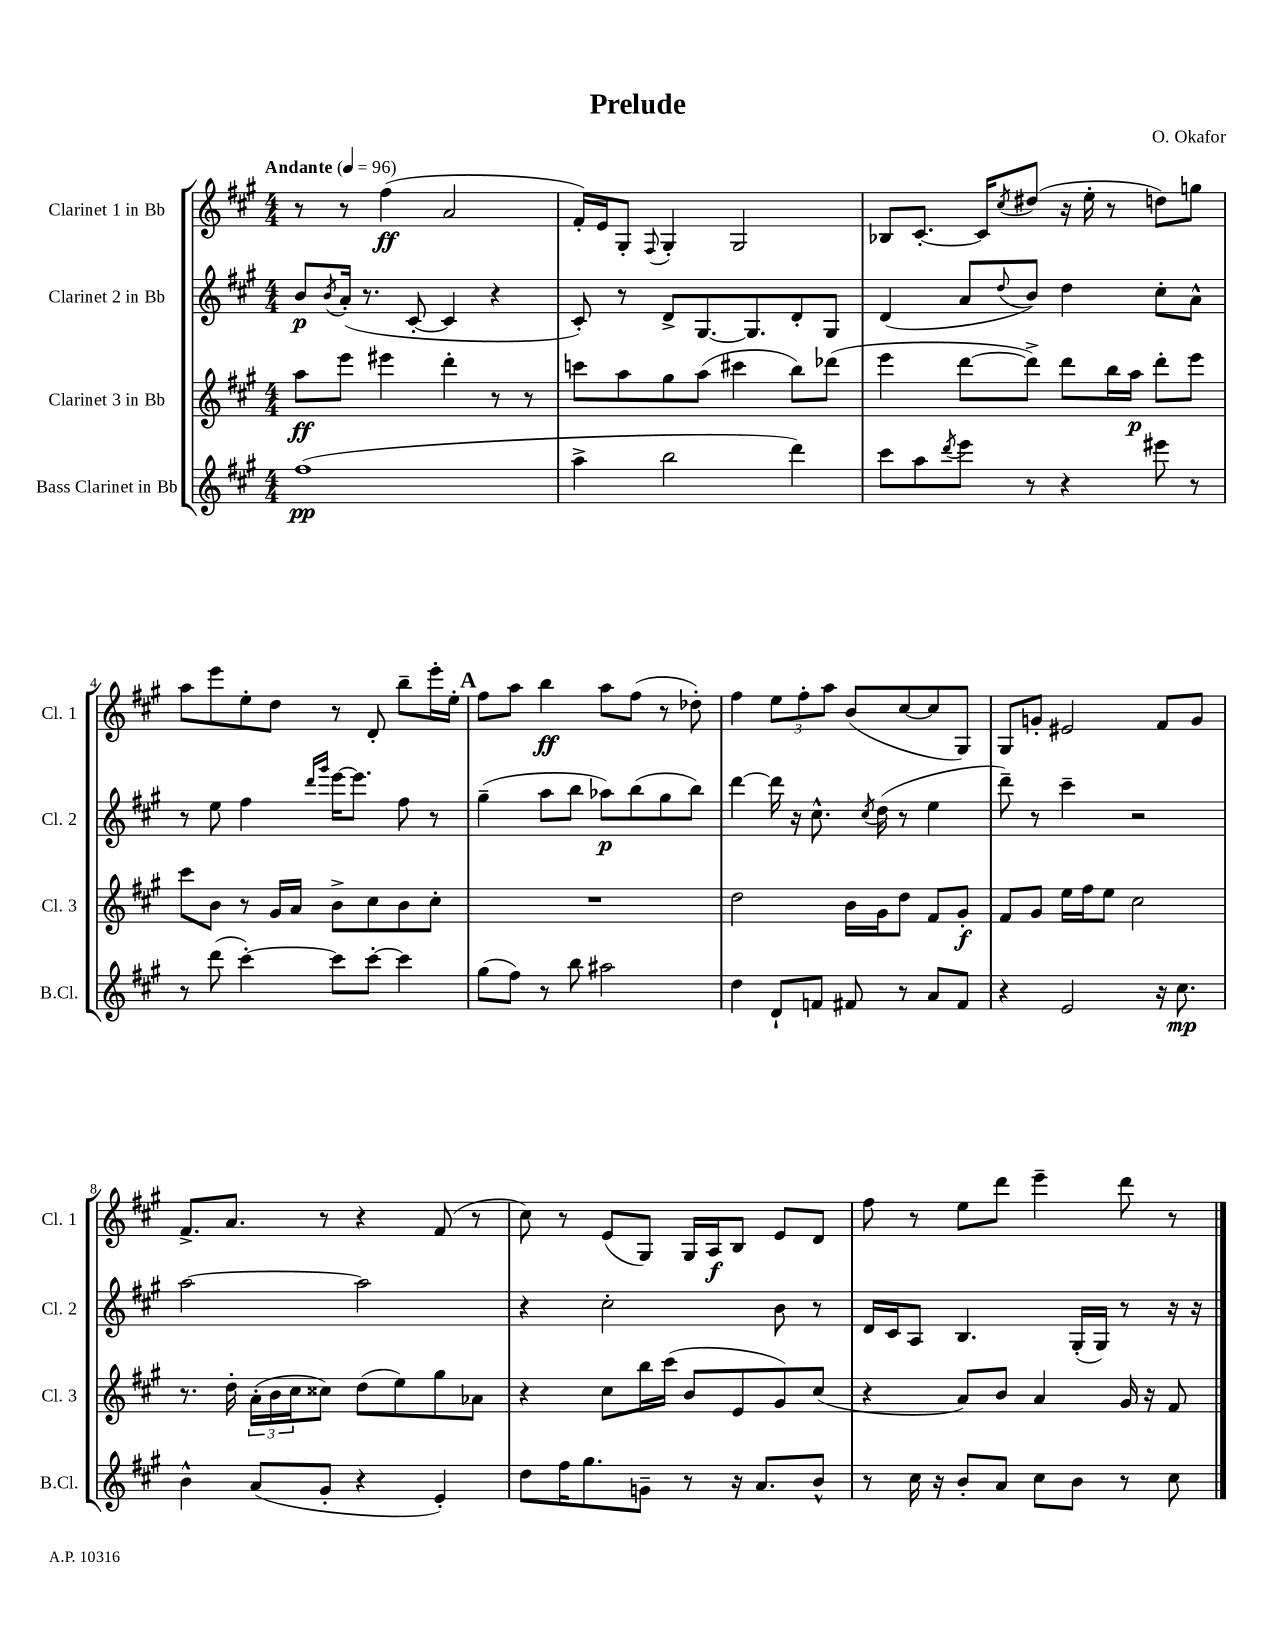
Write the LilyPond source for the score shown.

\header { title = "Prelude" composer = "O. Okafor" }
<<
\new StaffGroup <<
\new Staff = "s0" \with { instrumentName = "Clarinet 1 in Bb" shortInstrumentName = "Cl. 1" } {
    \clef treble \key a \major \numericTimeSignature \time 4/4 \tempo "Andante" 4 = 96
    r8 r8 fis''4\ff( a'2 |
    fis'16-.) e'16 gis8-. \appoggiatura { fis8 } gis4-. gis2 |
    bes8 cis'8.~-. cis'16 \acciaccatura { cis''8 } dis''8( r16 e''16-. r8 d''8) g''8 |
    a''8 e'''8 e''8-. d''8 r8 d'8-. b''8-- e'''16-. e''16-. |
    \mark \markup { \bold "A" } fis''8 a''8 b''4\ff a''8 fis''8( r8 des''8-.) |
    fis''4 \tuplet 3/2 { e''8 fis''8-. a''8 } b'8( cis''8~ cis''8 gis8) |
    gis8 g'8-. eis'2 fis'8 g'8 |
    fis'8.-> a'8. r8 r4 fis'8( r8 |
    cis''8) r8 e'8( gis8) gis16 a16\f b8 e'8 d'8 |
    fis''8 r8 e''8 d'''8 e'''4-- d'''8 r8 \bar "|." |
}
\new Staff = "s1" \with { instrumentName = "Clarinet 2 in Bb" shortInstrumentName = "Cl. 2" } {
    \clef treble \key a \major \numericTimeSignature \time 4/4
    b'8\p \acciaccatura { b'8 } a'16-.( r8. cis'8~-. cis'4 r4 |
    cis'8-.) r8 d'8-> gis8.~ gis8. d'8-. gis8 |
    d'4( a'8 \appoggiatura { d''8 } b'8) d''4 cis''8-. a'8-^ |
    r8 e''8 fis''4 \grace { d'''16 gis'''16 } e'''16~ e'''8. fis''8 r8 |
    \mark \markup { \bold "A" } gis''4--( a''8 b''8 aes''8\p) b''8( gis''8 b''8) |
    d'''4~ d'''16 r16 cis''8.-^ \acciaccatura { cis''8 } d''16( r8 e''4 |
    d'''8--) r8 cis'''4-- r2 |
    a''2~ a''2 |
    r4 cis''2-. b'8 r8 |
    d'16 cis'16 a8 b4. gis16-.( gis16) r8 r16 r16 \bar "|." |
}
\new Staff = "s2" \with { instrumentName = "Clarinet 3 in Bb" shortInstrumentName = "Cl. 3" } {
    \clef treble \key a \major \numericTimeSignature \time 4/4
    a''8\ff e'''8 eis'''4 d'''4-. r8 r8 |
    c'''8 a''8 gis''8 a''8( cis'''4 b''8) des'''8( |
    e'''4 d'''8~ d'''8->) d'''8 b''16 a''16\p d'''8-. e'''8 |
    cis'''8 b'8 r8 gis'16 a'16 b'8-> cis''8 b'8 cis''8-. |
    \mark \markup { \bold "A" } R1 |
    d''2 b'16 gis'16 d''8 fis'8 gis'8-.\f |
    fis'8 gis'8 e''16 fis''16 e''8 cis''2 |
    r8. d''16-. \tuplet 3/2 { a'16-.( b'16 cis''16 } cisis''8) d''8( e''8) gis''8 aes'8 |
    r4 cis''8 b''16 cis'''16( b'8 e'8 gis'8) cis''8( |
    r4 a'8) b'8 a'4 gis'16 r16 fis'8 \bar "|." |
}
\new Staff = "s3" \with { instrumentName = "Bass Clarinet in Bb" shortInstrumentName = "B.Cl." } {
    \clef treble \key a \major \numericTimeSignature \time 4/4
    fis''1\pp( |
    a''4-> b''2 d'''4) |
    cis'''8 a''8 \acciaccatura { d'''8 } e'''8 r8 r4 eis'''8 r8 |
    r8 d'''8( cis'''4~-.) cis'''8 cis'''8~-. cis'''4 |
    \mark \markup { \bold "A" } gis''8( fis''8) r8 b''8 ais''2 |
    d''4 d'8-! f'8 fis'8 r8 a'8 fis'8 |
    r4 e'2 r16 cis''8.\mp |
    b'4-^ a'8( gis'8-. r4 e'4-.) |
    d''8 fis''16 gis''8. g'8-- r8 r16 a'8. b'8-^ |
    r8 cis''16 r16 b'8-. a'8 cis''8 b'8 r8 cis''8 \bar "|." |
}
>>
>>
